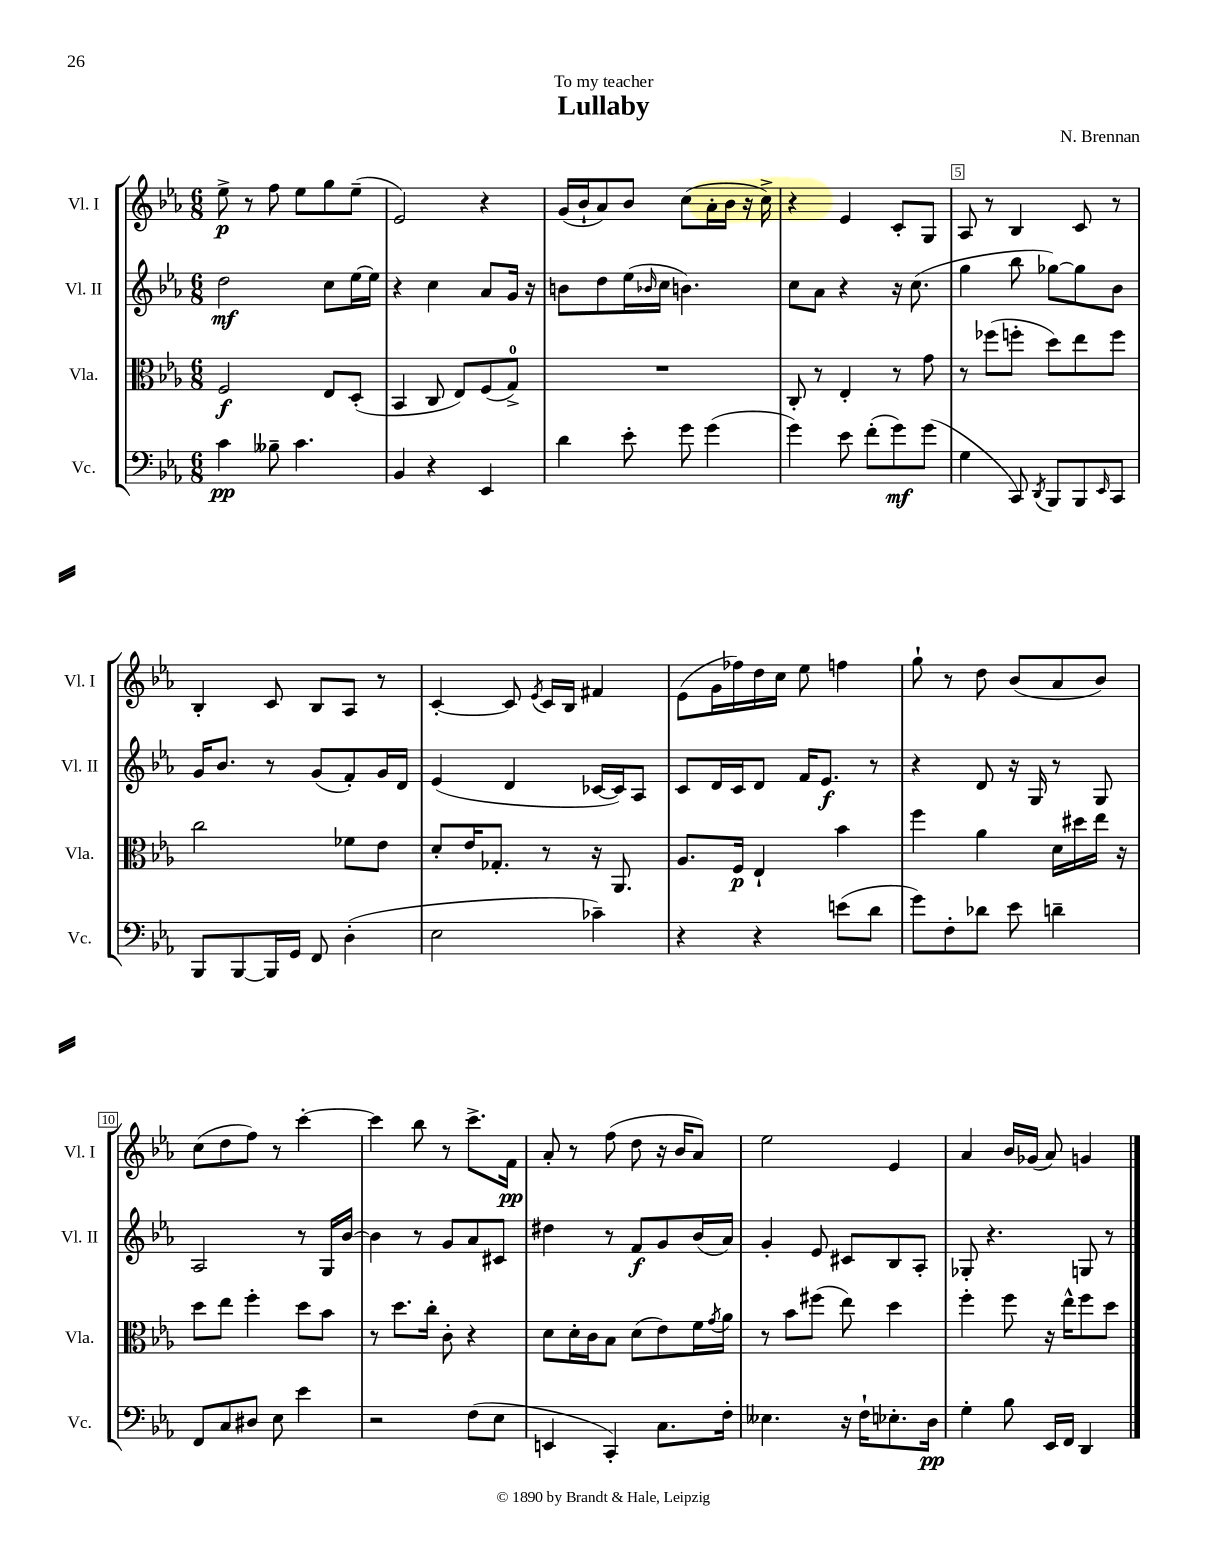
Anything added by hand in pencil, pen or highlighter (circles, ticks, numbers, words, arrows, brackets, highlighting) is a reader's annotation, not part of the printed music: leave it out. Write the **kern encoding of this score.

**kern	**dynam	**kern	**dynam	**kern	**dynam	**kern	**dynam
*part4	*part4	*part3	*part3	*part2	*part2	*part1	*part1
*staff4	*staff4	*staff3	*staff3	*staff2	*staff2	*staff1	*staff1
*I"Vc.	*	*I"Vla.	*	*I"Vl. II	*	*I"Vl. I	*
*I'Vc.	*	*I'Vla.	*	*I'Vl. II	*	*I'Vl. I	*
*clefF4	*	*clefC3	*	*clefG2	*	*clefG2	*
*k[b-e-a-]	*	*k[b-e-a-]	*	*k[b-e-a-]	*	*k[b-e-a-]	*
*M6/8	*	*M6/8	*	*M6/8	*	*M6/8	*
=1	=1	=1	=1	=1	=1	=1	=1
4c\	pp	2F/	f	2dd\	mf	8ee-^\	p
.	.	.	.	.	.	8r	.
8B--X~\	.	.	.	.	.	8ff\	.
4.c\	.	.	.	.	.	8ee-\L	.
.	.	8E-/L	.	8cc\L	.	8gg\	.
.	.	(8D'/J	.	[16ee-\L	.	(8ee-~\J	.
.	.	.	.	16ee-\JJ]	.	.	.
=2	=2	=2	=2	=2	=2	=2	=2
4BB-/	.	4BB-/	.	4r	.	2e-/)	.
4r	.	8C/	.	4cc\	.	.	.
.	.	8E-/L)	.	.	.	.	.
4EE-/	.	(8F/	.	8a-/L	.	4r	.
.	.	8G^/J)	.	16g/Jk	.	.	.
.	.	.	.	16r	.	.	.
=3	=3	=3	=3	=3	=3	=3	=3
4d\	.	2.r	.	8bn\L	.	(16g/LL	.
.	.	.	.	.	.	16b-`/J	.
.	.	.	.	8dd\	.	8a-/)	.
8e-'\	.	.	.	(16ee-\L	.	8b-/J	.
.	.	.	.	16qqb-X/	.	.	.
.	.	.	.	16cc\JJ	.	.	.
8g\	.	.	.	4.bn\)	.	(8cc\L	.
(4g\	.	.	.	.	.	16a-'\L	.
.	.	.	.	.	.	16b-\JJ	.
.	.	.	.	.	.	16r	.
.	.	.	.	.	.	16cc^\)	.
=4	=4	=4	=4	=4	=4	=4	=4
4g\)	.	8C'/	.	8cc\L	.	4r	.
.	.	8r	.	8a-\J	.	.	.
8e-\	.	4E-'/	.	4r	.	4e-/	.
(8f'\L	.	.	.	.	.	.	.
8g\)	mf	8r	.	16r	.	8c'/L	.
.	.	.	.	(8.cc\	.	.	.
(8g\J	.	8g\	.	.	.	8G/J	.
=5	=5	=5	=5	=5	=5	=5	=5
4G\	.	8r	.	4gg\	.	8A-/	.
.	.	(8ff-X\L	.	.	.	8r	.
8CC/)	.	8ffn'\J	.	8bb-\	.	4B-/	.
8qDD/	.	.	.	.	.	.	.
8BBB-/L	.	8dd\L)	.	[8gg-X\L)	.	.	.
8BBB-/	.	8ee-\	.	8gg-\]	.	8c/	.
16qqEE-/	.	.	.	.	.	.	.
8CC/J	.	8ff\J	.	8b-\J	.	8r	.
!!LO:LB:g=z
=6	=6	=6	=6	=6	=6	=6	=6
8BBB-/L	.	2cc\	.	16g/KL	.	4B-'/	.
.	.	.	.	8.b-/J	.	.	.
[8BBB-/	.	.	.	.	.	.	.
16BBB-/L]	.	.	.	8r	.	8c/	.
16GG/JJ	.	.	.	.	.	.	.
8FF/	.	.	.	(8g/L	.	8B-/L	.
(4D'\	.	8f-X\L	.	8f'/)	.	8A-/J	.
.	.	8e-\J	.	16g/L	.	8r	.
.	.	.	.	16d/JJ	.	.	.
=7	=7	=7	=7	=7	=7	=7	=7
2E-\	.	8d'/L	.	(4e-/	.	[4c'/	.
.	.	16e-/K	.	.	.	.	.
.	.	8.G-X'/J	.	.	.	.	.
.	.	.	.	4d/	.	8c/]	.
.	.	.	.	.	.	8qe-/	.
.	.	8r	.	.	.	16c/LL	.
.	.	.	.	.	.	16B-/JJ	.
4c-X~\)	.	16r	.	[16c-X/LL	.	4f#X/	.
.	.	8.AA-/	.	16c-/J])	.	.	.
.	.	.	.	8A-/J	.	.	.
=8	=8	=8	=8	=8	=8	=8	=8
4r	.	8.A-/L	.	8c/L	.	(8e-\L	.
.	.	.	.	16d/L	.	16g\L	.
.	.	16F/Jk	p	16c/J	.	16ff-X\)	.
4r	.	4E-`/	.	8d/J	.	16dd\	.
.	.	.	.	.	.	16cc\JJ	.
.	.	.	.	16f/KL	.	8ee-\	.
.	.	.	.	8.e-/J	f	.	.
(8en\L	.	4b-\	.	.	.	4ffn\	.
8d\J	.	.	.	8r	.	.	.
=9	=9	=9	=9	=9	=9	=9	=9
8g\L)	.	4ff\	.	4r	.	8gg`\	.
8F'\	.	.	.	.	.	8r	.
8d-X\J	.	4a-\	.	8d/	.	8dd\	.
8e-\	.	.	.	16r	.	(8b-/L	.
.	.	.	.	16G/	.	.	.
4dn~\	.	16d\LL	.	8r	.	8a-/	.
.	.	16dd#X\	.	.	.	.	.
.	.	16ee-\JJ	.	8G/	.	8b-/J)	.
.	.	16r	.	.	.	.	.
!!LO:LB:g=z
=10	=10	=10	=10	=10	=10	=10	=10
8FF/L	.	8dd\L	.	2A-/	.	(8cc\L	.
8C/	.	8ee-\J	.	.	.	8dd\	.
8D#X/J	.	4ff'\	.	.	.	8ff\J)	.
8E-\	.	.	.	.	.	8r	.
4e-\	.	8dd\L	.	8r	.	[4ccc'\	.
.	.	8b-\J	.	16G/LL	.	.	.
.	.	.	.	[16b-/JJ	.	.	.
=11	=11	=11	=11	=11	=11	=11	=11
2r	.	8r	.	4b-\]	.	4ccc\]	.
.	.	8.dd\L	.	.	.	.	.
.	.	.	.	8r	.	8bb-\	.
.	.	16cc'\Jk	.	.	.	.	.
.	.	8c'\	.	8g/L	.	8r	.
(8F\L	.	4r	.	8a-/	.	8.ccc^\L	.
8E-\J	.	.	.	8c#X/J	.	.	.
.	.	.	.	.	.	16f\Jk	pp
=12	=12	=12	=12	=12	=12	=12	=12
4EEn/	.	8d\L	.	4dd#X\	.	8a-'/	.
.	.	16d'\L	.	.	.	8r	.
.	.	16c\J	.	.	.	.	.
4CC'/)	.	8B-\J	.	8r	.	(8ff\	.
.	.	(8d\L	.	8f/L	f	8dd\	.
8.C\L	.	8e-\)	.	8g/	.	16r	.
.	.	.	.	.	.	16b-/KL	.
.	.	16f\L	.	(16b-/L	.	8a-/J)	.
.	.	8qg/	.	.	.	.	.
16F'\Jk	.	16a-\JJ	.	16a-/JJ)	.	.	.
=13	=13	=13	=13	=13	=13	=13	=13
4.E--X\	.	8r	.	4g'/	.	2ee-\	.
.	.	8b-\L	.	.	.	.	.
.	.	(8ff#X\J	.	8e-/	.	.	.
16r	.	8ee-\)	.	8c#X/L	.	.	.
16F`\KL	.	.	.	.	.	.	.
8.E-X'\	.	4dd\	.	8B-/	.	4e-/	.
.	.	.	.	8A-'/J	.	.	.
16D\Jk	pp	.	.	.	.	.	.
=14	=14	=14	=14	=14	=14	=14	=14
4G'\	.	4ff'\	.	8G-X'/	.	4a-/	.
.	.	.	.	4.r	.	.	.
8B-\	.	8ff\	.	.	.	16b-/LL	.
.	.	.	.	.	.	(16g-X/JJ	.
16EE-/LL	.	16r	.	.	.	8a-/)	.
16FF/JJ	.	16ee-^^\KL	.	.	.	.	.
4DD/	.	8ff\	.	8Gn/	.	4gn/	.
.	.	8dd\J	.	8r	.	.	.
==	==	==	==	==	==	==	==
*-	*-	*-	*-	*-	*-	*-	*-
